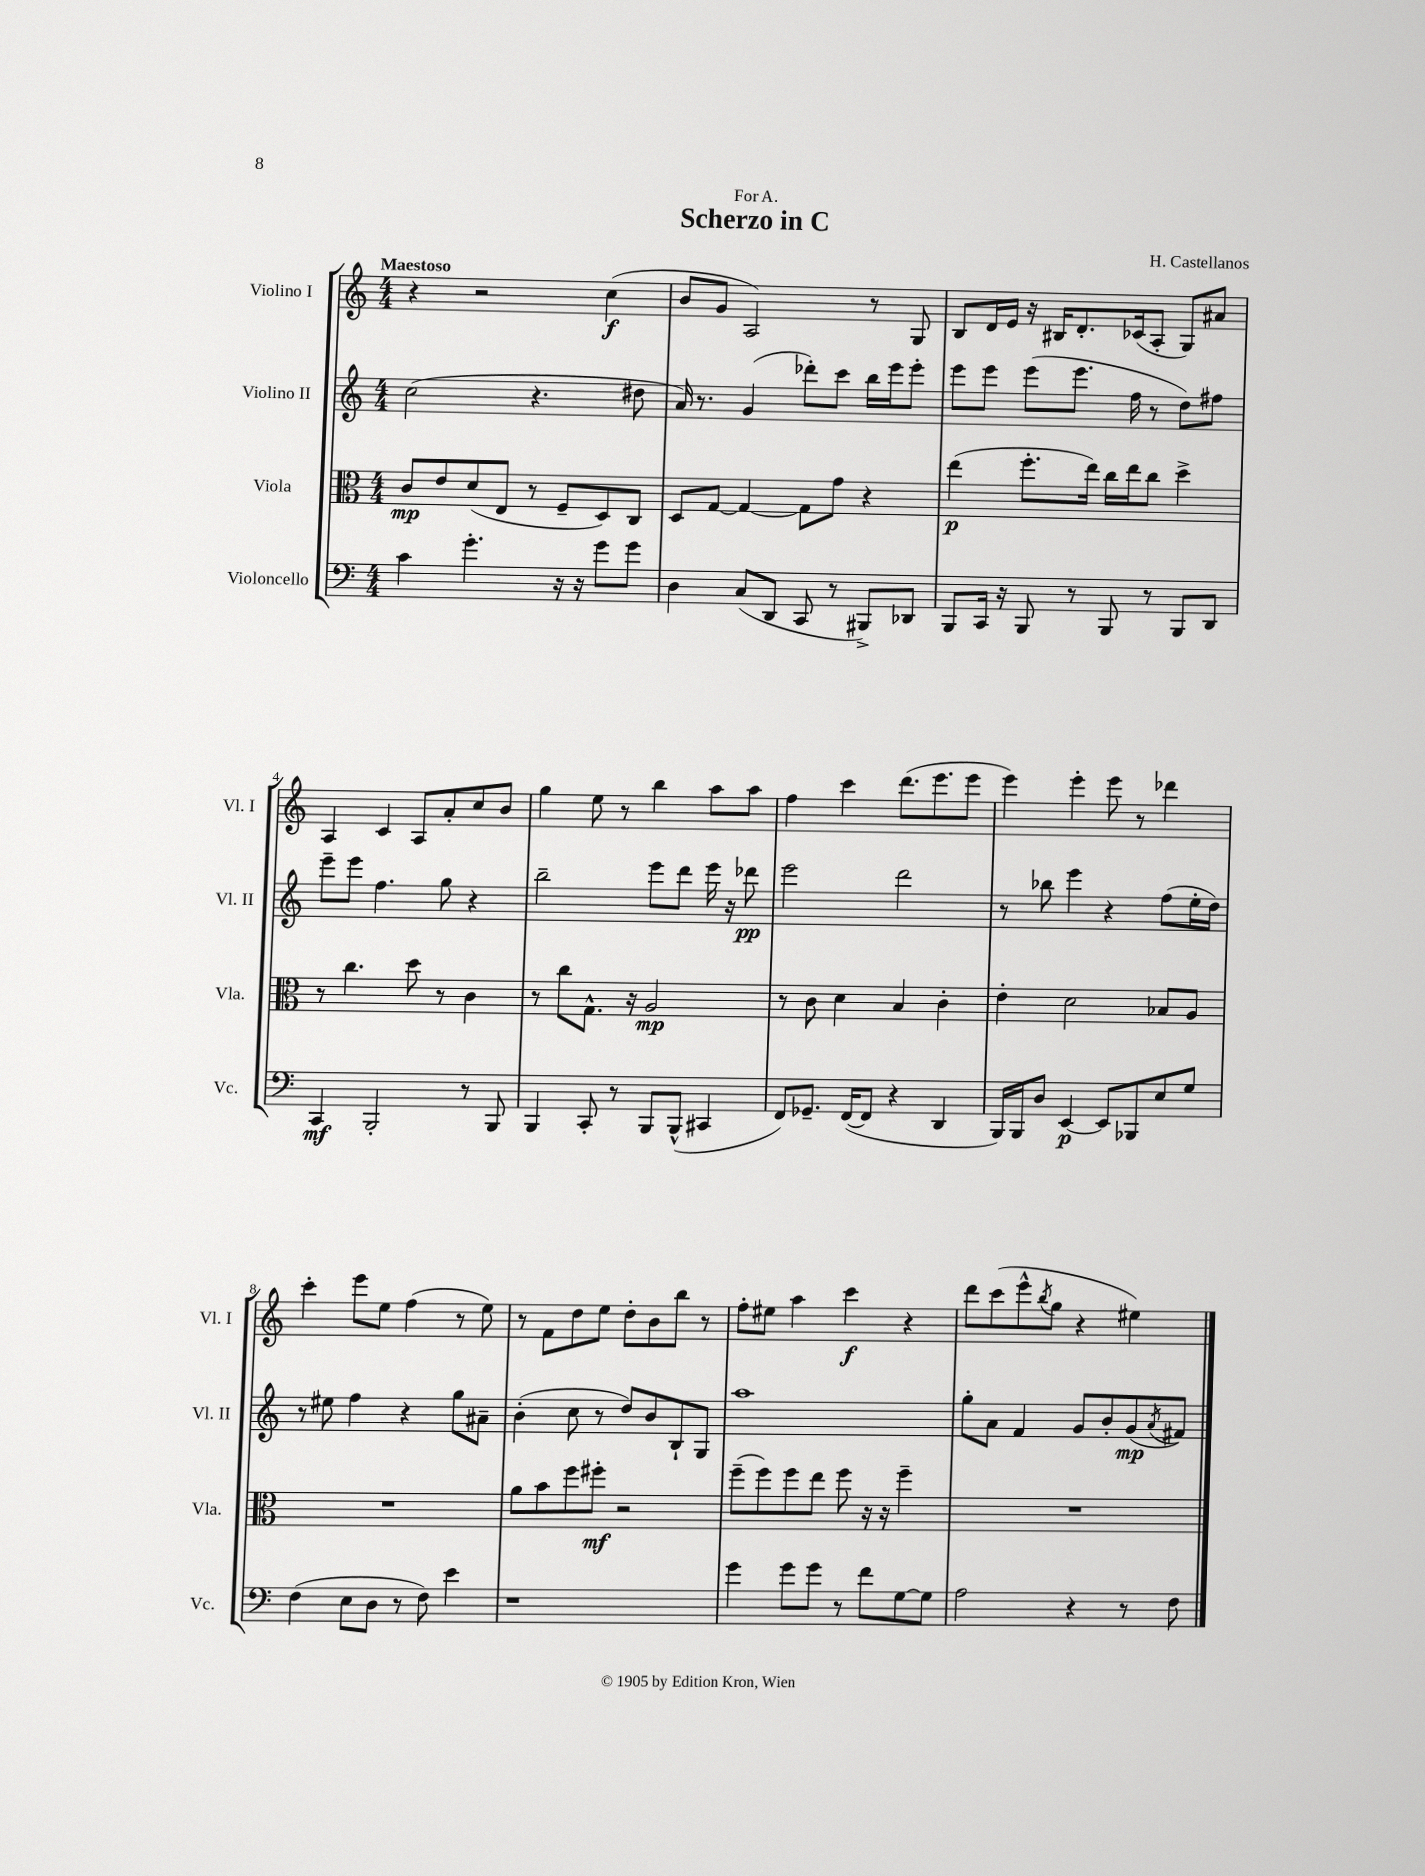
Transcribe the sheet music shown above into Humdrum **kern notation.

**kern	**kern	**kern	**kern
*staff4	*staff3	*staff2	*staff1
*clefF4	*clefC3	*clefG2	*clefG2
*k[]	*k[]	*k[]	*k[]
*M4/4	*M4/4	*M4/4	*M4/4
4c\	8c/L	(2cc\	4r
.	8e/	.	.
4.g'\	(8d/	.	2r
.	8E/J	.	.
.	8r	4.r	.
16r	8F~/L	.	.
16r	.	.	.
8g\L	8D/)	.	(4cc\
8g\J	8C/J	8dd#\	.
=	=	=	=
4D\	8D/L	16a/)	8b/L
.	.	8.r	.
.	[8G/J	.	8g/J
(8C/L	4G/_	(4g/	2A/)
8DD/J	.	.	.
8CC/	8G\]L	8ddd-'\L)	.
8r	8g\J	8ccc\J	.
8BBB#^/L)	4r	16bb\LL	8r
.	.	16eee\J	.
8DD-/J	.	8eee'\J	8G/
=	=	=	=
8BBB/L	(4ee\	8eee\L	8B/L
16CC/Jk	.	8eee\J	16d/L
16r	.	.	16e/JJ
8BBB/	8.ff'\L	(8eee\L	16r
.	.	.	16B#/LK
8r	.	8.eee\J	8.d'/
.	16ee\Jk)	.	.
8BBB/	16cc\LL	.	.
.	16ee\J	16ff\	(16c-/k
8r	8cc\J	8r	8A'/J
8BBB/L	4dd^\	8dd\L)	8G/L)
8DD/J	.	8ff#\J	8a#/J
=	=	=	=
4CC/	8r	8eee~\L	4A/
.	4.cc\	8eee\J	.
2BBB'/	.	4.ff\	4c/
.	8dd\	.	8A/L
.	8r	8gg\	8a'/
8r	4c\	4r	8cc/
8BBB/	.	.	8b/J
=	=	=	=
4BBB/	8r	2bb~\	4gg\
.	8cc\L	.	.
8CC'/	8.G^^\J	.	8ee\
8r	.	.	8r
.	16r	.	.
8BBB/L	2A/	8eee\L	4bb\
(8BBB^^/J	.	8ddd\J	.
4CC#/	.	16eee\	8aa\L
.	.	16r	.
.	.	8ddd-\	8aa\J
=	=	=	=
8FF/L)	8r	2eee\	4ff\
8.GG-~/J	8c\	.	.
.	4d\	.	4ccc\
([16FF/LK	.	.	.
8FF/]J	.	.	.
4r	4B/	2ddd\	(8.ddd\L
.	.	.	8.eee\
4DD/	4c'\	.	.
.	.	.	8eee\J
=	=	=	=
16BBB/LL)	4e'\	8r	4eee\)
16BBB/J	.	.	.
8D/J	.	8bb-\	.
[4EE/	2d\	4eee\	4eee'\
8EE/]L	.	4r	8eee\
8BBB-/	.	.	8r
8E/	8B-/L	(8ff\L	4ddd-\
8G/J	8A/J	16ee'\L	.
.	.	16dd\JJ)	.
=	=	=	=
(4F\	1r	8r	4ccc'\
.	.	8ee#\	.
8E\L	.	4ff\	8eee\L
8D\J	.	.	8ee\J
8r	.	4r	(4ff\
8F\)	.	.	.
4e\	.	8gg\L	8r
.	.	8a#~\J	8ee\)
=	=	=	=
1r	8a\L	(4b'\	8r
.	8b\	.	8f\L
.	8ff\	8cc\	8dd\
.	8ff#'\J	8r	8ee\J
.	2r	8dd/L)	8dd'\L
.	.	8b/	8b\
.	.	8B`/	8bb\J
.	.	8G/J	8r
=	=	=	=
4g\	(8ff~\L	1aa	8ff'\L
.	8ff\)	.	8ee#\J
8g\L	8ff\	.	4aa\
8g\J	8ee\J	.	.
8r	8ff\	.	4ccc\
8f\L	16r	.	.
.	16r	.	.
[8G\	4ff~\	.	4r
8G\]J	.	.	.
=	=	=	=
2A\	1r	8gg'\L	8ddd\L
.	.	8a\J	(8ccc\
.	.	4f/	8eee^^\
.	.	.	8qbb/
.	.	.	8gg\J
4r	.	8g/L	4r
.	.	8b'/	.
8r	.	(8g/	4ee#\)
.	.	8qa/	.
8F\	.	8f#/J)	.
==	==	==	==
*-	*-	*-	*-
